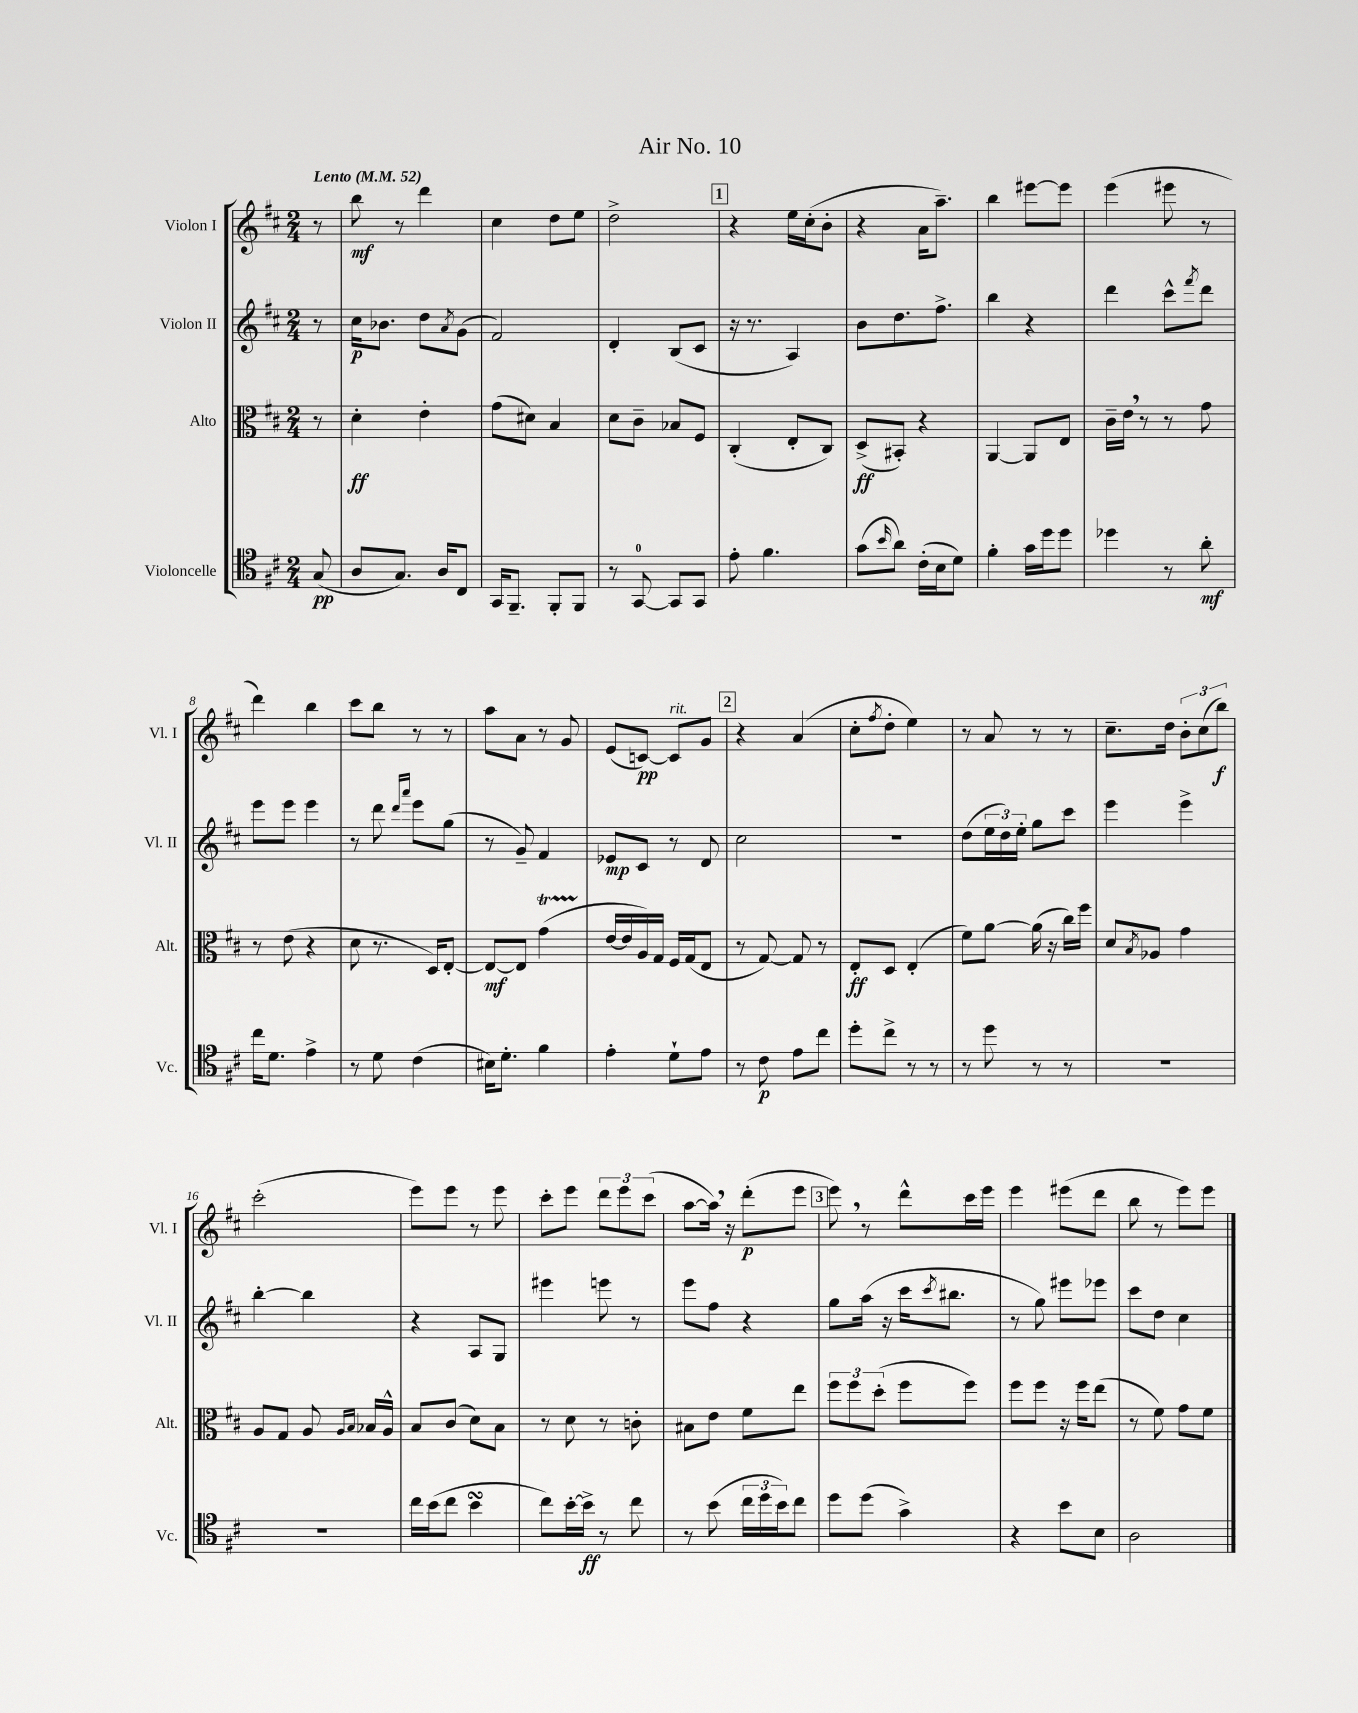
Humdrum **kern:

**kern	**kern	**kern	**kern
*staff4	*staff3	*staff2	*staff1
*clefC4	*clefC3	*clefG2	*clefG2
*k[f#c#]	*k[f#c#]	*k[f#c#]	*k[f#c#]
*M2/4	*M2/4	*M2/4	*M2/4
*MM52	*MM52	*MM52	*MM52
(8G	8r	8r	8r
=	=	=	=
8A	4d'	16cc#	8bb
.	.	8.b-	.
8.G)	.	.	8r
.	4e'	8dd	4ddd
16A	.	.	.
.	.	8qa	.
8C#	.	(8g	.
=	=	=	=
16GG	(8g	2f#)	4cc#
8.FF#~	.	.	.
.	8d#)	.	.
8FF#'	4B	.	8dd
8FF#	.	.	8ee
=	=	=	=
8r	8d	4d'	2dd^
[8GG	8c#~	.	.
8GG]	8B-	(8B	.
8GG	8F#	8c#	.
=	=	=	=
8e'	(4C#'	16r	4r
.	.	8.r	.
4.f#	.	.	.
.	8E'	4A)	16ee
.	.	.	(16cc#'
.	8C#)	.	8b'
=	=	=	=
(8g	(8D^	8b	4r
16qqb	.	.	.
8a)	8BB#')	8.dd	.
(16c#'	4r	.	16a
16B	.	8.ff#^	8.aa~)
8d)	.	.	.
=	=	=	=
4f#'	[4AA	4bb	4bb
16g	8AA]	4r	[8eee#
16dd	.	.	.
8dd	8E	.	8eee#]
=	=	=	=
4dd-	16c#~	4ddd	(4eee
.	16e	.	.
.	8r	.	.
8r	8r	8ccc#^^	8eee#
.	.	8qfff#	.
8a'	8g	8ddd	8r
=	=	=	=
16cc#	8r	8eee	4ddd)
8.d	.	.	.
.	(8e	8eee	.
4e^	4r	4eee	4bb
=	=	=	=
8r	8d	8r	8ccc#
8d	8.r	8ddd	8bb
.	.	16qqddd	.
.	.	16qqaaa	.
(4c#	.	8eee	8r
.	16D)	.	.
.	[8E'	(8gg	8r
=	=	=	=
16B#)	8E_	8r	8aa
8.d'	.	.	.
.	8E]	8g~)	8a
4f#	(4g	4f#	8r
.	.	.	8g
=	=	=	=
4e'	[16e	8e-	(8e
.	16e]	.	.
.	16A)	8c#	[8c)
.	16G	.	.
8d`	16F#	8r	8c]
.	(16G	.	.
8e	8E	8d	8g
=	=	=	=
8r	8r	2cc#	4r
8c#	[8G)	.	.
8e	8G]	.	(4a
8cc#	8r	.	.
=	=	=	=
8dd'	8E'	2r	8cc#'
.	.	.	8qff#
8cc#^	8D	.	8dd'
8r	(4E'	.	4ee)
8r	.	.	.
=	=	=	=
8r	8f#)	(8dd	8r
8dd	[8a	24ee	8a
.	.	24dd)	.
.	.	24ee'	.
8r	(16a]	8gg	8r
.	16r	.	.
8r	16cc#)	8ccc#	8r
.	16ff#	.	.
=	=	=	=
2r	8d	4eee	8.cc#~
.	8qB	.	.
.	8A-	.	.
.	.	.	16dd
.	4g	4eee^	12b'
.	.	.	(12cc#
.	.	.	12bb)
=	=	=	=
2r	8A	[4bb'	(2ccc#'
.	8G	.	.
.	8A	4bb]	.
.	16qqA	.	.
.	16qqB	.	.
.	16B-	.	.
.	16A^^	.	.
=	=	=	=
16cc#	8B	4r	8eee)
(16b	.	.	.
8cc#	(8c#	.	8eee
4b	8d)	8A	8r
.	8B	8G	8eee
=	=	=	=
8cc#)	8r	4eee#	8ccc#'
[16b'	8d	.	8eee
16b^]	.	.	.
8r	8r	8eee	12ddd
.	.	.	12eee
8cc#	8c'	8r	.
.	.	.	(12ccc#
=	=	=	=
8r	8B#	8eee	[8aa
(8b	8e	8ff#	16aa])
.	.	.	16r
24cc#	8f#	4r	(8ddd'
24dd	.	.	.
24b)	.	.	.
8cc#	8ee	.	8eee
=	=	=	=
8dd	12ff#	8gg	8eee)
.	12ff#	.	.
(8dd	.	(16aa	8r
.	(12dd'	.	.
.	.	16r	.
4g^)	8ff#	16ccc#	8ddd^^
.	.	8qccc#	.
.	.	8.bb#	.
.	8ff#)	.	16ccc#
.	.	.	16eee
=	=	=	=
4r	8ff#	8r	4eee
.	8ff#	8gg)	.
8b	16r	8eee#	(8eee#
.	16ff#	.	.
8B	(8ee	8eee-	8ddd
=	=	=	=
2A	8r	8ccc#	8bb
.	8f#)	8dd	8r
.	8g	4cc#	8eee)
.	8f#	.	8eee
==	==	==	==
*-	*-	*-	*-
